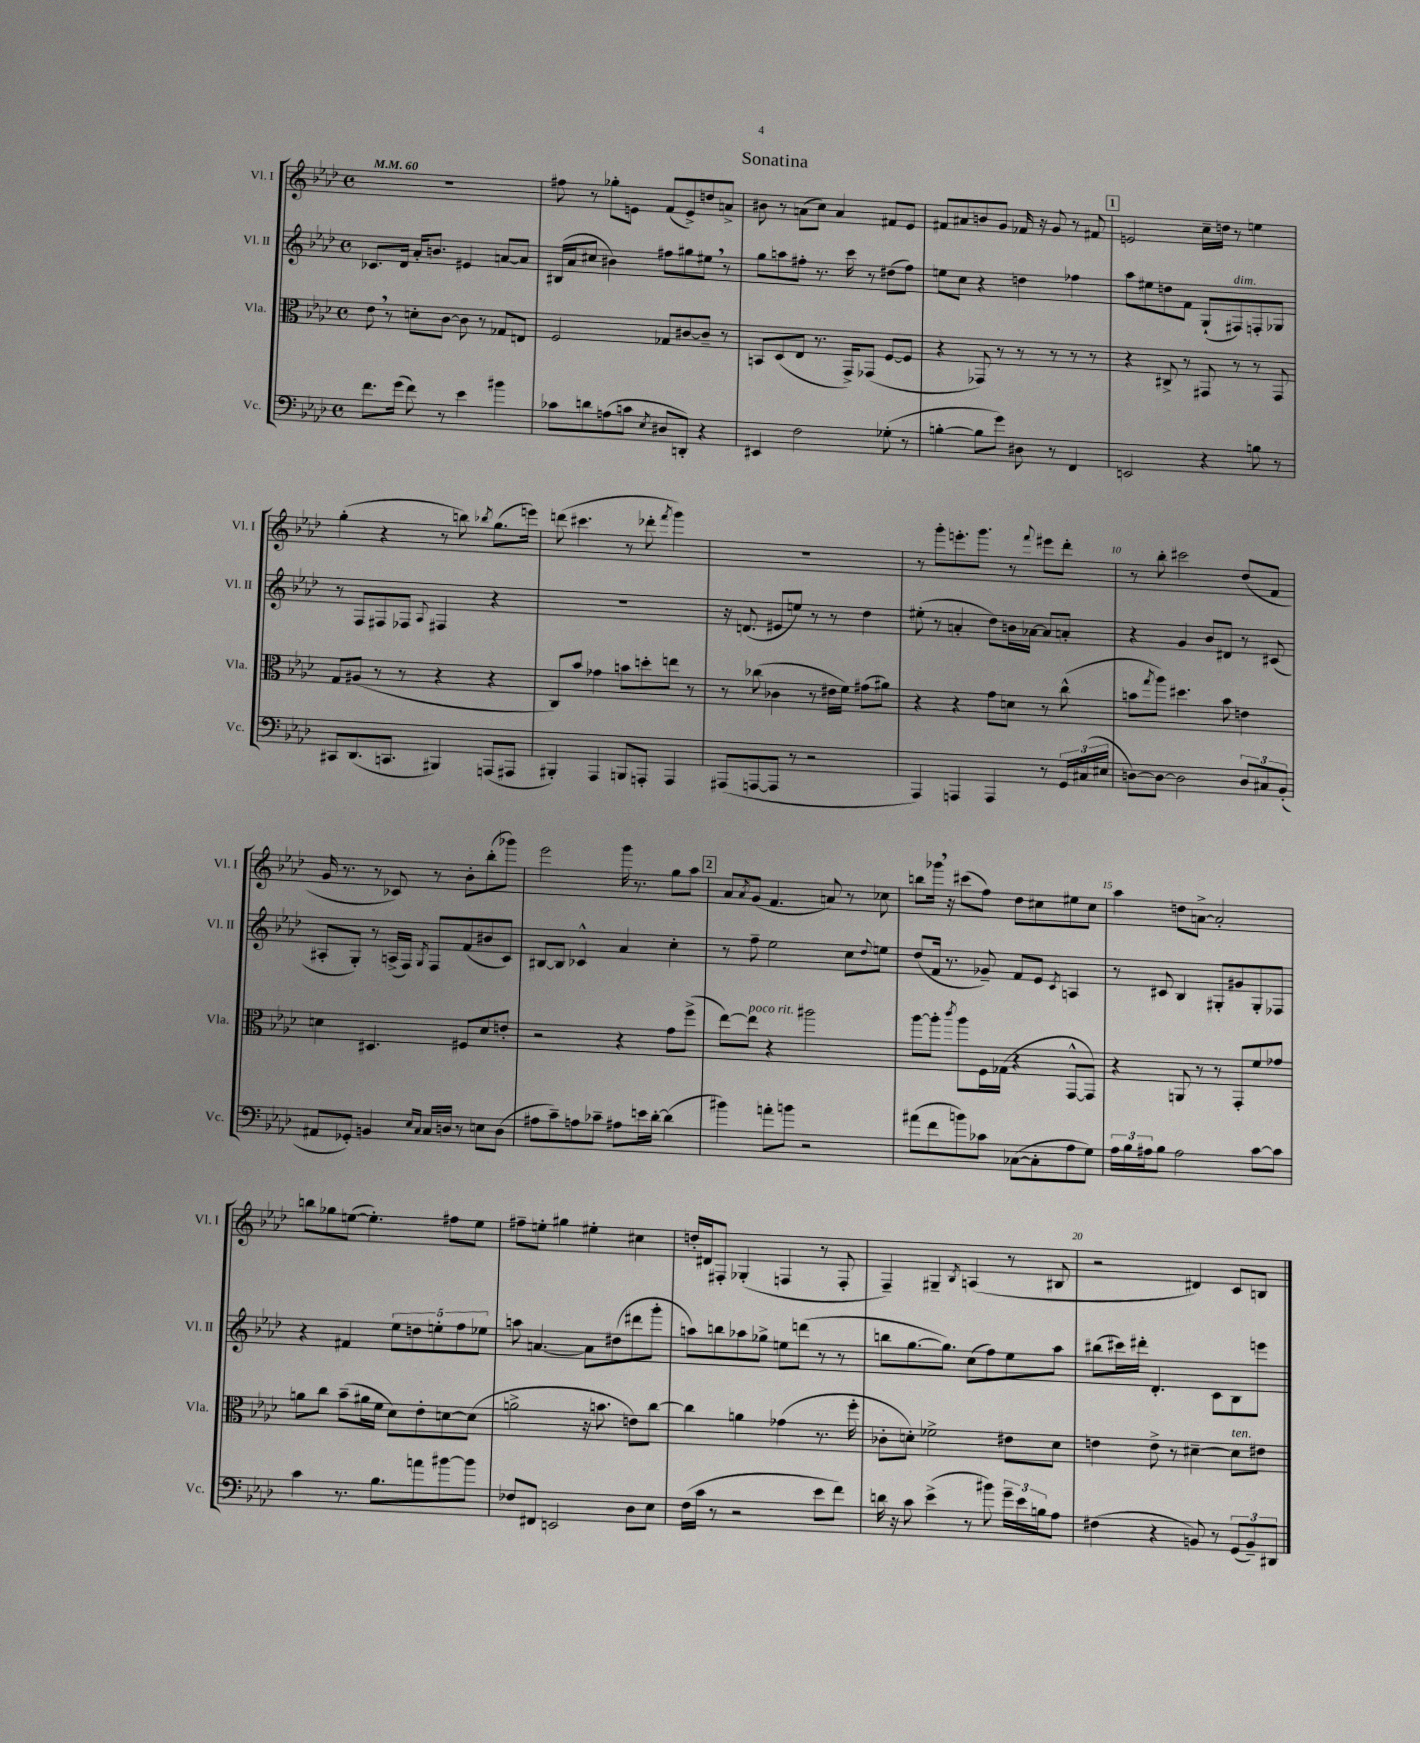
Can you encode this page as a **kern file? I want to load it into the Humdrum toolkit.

**kern	**kern	**kern	**kern
*staff4	*staff3	*staff2	*staff1
*clefF4	*clefC3	*clefG2	*clefG2
*k[b-e-a-d-]	*k[b-e-a-d-]	*k[b-e-a-d-]	*k[b-e-a-d-]
*M4/4	*M4/4	*M4/4	*M4/4
*met(c)	*met(c)	*met(c)	*met(c)
*MM60	*MM60	*MM60	*MM60
8.f\L	8e-\	8.c-/L	1r
.	8r	.	.
(16g\Jk	.	16d-/Jk	.
8f\)	8d'\L	16a-'/LK	.
.	.	8.b/J	.
8r	[8c\J	.	.
4e-\	8c\]	4e#/	.
.	8r	.	.
4b#\	8G-/L	[8a/L	.
.	8E/J	8a/]J	.
=	=	=	=
8c-\L	2F/	(16B#/LL	8ff#\
.	.	16a-/J	.
8d\	.	8cc#/J	8r
(8A\	.	4b#\)	8gg-'\L
8c\J	.	.	8e\J
8qE-/	.	.	.
8D#/L	8G-/L	8ff#\L	(8f/L
8DD'/J)	[8c#/	8gg#\	8e^/)
4r	8c#~/]J	8ee#\J	8dd/
.	8r	8r	8a^/J
=	=	=	=
4EE#/	8BB/L	8gg\L	8b#\
.	(8D-/	8aa\	8r
2F\	8E-/J	8ff#'\J	(8a\L
.	8.r	8.r	8cc\J)
.	.	.	4a/
.	16GG^/LK)	16ccc\	.
.	(8GG-/J	8r	.
(8G-'\	[8F/L	(8dd#\L	8f#/L
8r	8F/]J	8ff#\J)	8e-/J
=	=	=	=
[4B'\	4r	8ee\L	8f#/L
.	.	8cc\J	8a#/
8B\]L	8GG-/)	4r	8b/
8g\J)	8r	.	8g/J
8D#\	8r	4dd\	16f-/
.	.	.	16r
8r	8r	.	8g/
4FF/	8r	4ff-\	8r
.	8r	.	8f#/
=	=	=	=
2EE/	4r	8aa-\L	2e/
.	.	8ee#\	.
.	8C#^/	8dd\	.
.	8r	8f\J	.
4r	8GG#/	(8G`/L	16cc~\LL
.	.	.	16dd\JJ
.	8r	8F#/)	8r
8B\	8r	8F'/	4ee\
8r	8GG#/	8G-/J	.
=	=	=	=
8CC#/L	8G/L	8r	(4gg'\
(8.DD-/	(8A#/J	8F/L	.
.	8r	8F#/	4r
8.CC/J	.	.	.
.	8r	8F-/J	.
.	.	8qqA-/	.
4BBB#/)	4r	4F#/	8r
.	.	.	8bb\)
.	.	.	8qbb-/
(8AAA/L	4r	4r	(8.gg\L
8AAA#/J	.	.	.
.	.	.	16eee\Jk)
=	=	=	=
4BBB#'/)	8C/L)	1r	(8ddd\
.	8b-/J	.	4.ccc#\
4AAA-/	4g-\	.	.
8BBB/L	8b\L	.	8r
8AAA'/J	8dd'\	.	8ddd-'\
.	.	.	8qfff/
4AAA/	8ee\J	.	4ggg\)
.	8r	.	.
=	=	=	=
(8AAA#/L	8r	16r	1r
.	.	(8.d/	.
[8AAA/	(8cc-\	.	.
8AAA/]J	4c-\	8e#/L	.
8r	.	8ee/J)	.
2r	8r	8r	.
.	16e#\LL	8r	.
.	16f\JJ)	.	.
.	(8g#\L	4dd-\	.
.	8a#\J)	.	.
=	=	=	=
4AAA-/)	4r	(8ee#'\	8r
.	.	8r	8ggg'\L
4AAA/	4r	4a'/	8.eee'\
.	.	.	8.ggg\J
4AAA/	8g\L	8dd-\L)	.
.	8d\J	16b\L	8r
.	.	[16a-\JJ	.
.	.	.	8qqfff/
8r	8r	8a-/]L	8eee#\L
24GG/LL	(8cc^^\	8a'/J	8ddd-'\J
(24C#/	.	.	.
24E#/JJ	.	.	.
=	=	=	=
[8D\L)	8b\L	4r	8r
.	8qgg/	.	.
8D\_J	8aa-\J)	.	8bb-'\
2D\]	4.dd#\	4g/	2ccc#\
.	.	8b-/L	.
.	8b\	8d#/J	.
12D/L	4e\	8r	(8dd-/L
12C#/	.	.	.
.	.	(8c#/	8f/J
(12BB-'/J	.	.	.
=	=	=	=
8AA#/L	4d\	8A#'/L	16g/
.	.	.	8.r
8GG-'/J)	.	8G'/J)	.
4BB/	4.D#/	8r	8r
.	.	(16A^/LL	8c-/)
.	.	16F/JJ)	.
16qqE-/LL	.	.	.
16qqC/JJ	.	8qG/	.
16C/LL	.	8F/L	8r
16D/JJ	.	.	.
8r	8F#/L	(8f/	8b-'\L
8E\L	8d/	8b#/	(8bb-'\
(8D\J	8e'/J	8c/J)	8ggg-\J)
=	=	=	=
8A#\L	2r	[8B#/L	2eee-\
8c~\)	.	8B#/]J	.
8A\	.	4c-^^/	.
8c-~\J	.	.	.
8A#\L	4r	4a-/	16ggg\
.	.	.	8.r
16e\L	.	.	.
[16d-'\JJ	.	.	.
(4d-\]	8g\L	4cc'\	8gg\L
.	(8ff^\J	.	8aa-\J
=	=	=	=
4b#\)	[8ee-\L)	8r	8a-/L
.	.	.	8qa-/
.	8ee-\]J	8ff~\	(8g/J
8a'\L	4r	2ee-\	4.f/
8b\J	.	.	.
2r	2aa#\	.	.
.	.	.	8a/)
.	.	8cc\L	8r
.	.	8qqdd-/	.
.	.	8ee\J	8cc-\
=	=	=	=
(8a#\L	[8aa-\L	(8dd-/L	8bb\L
8f\	8aa-'\]J	16f/Jk	16ggg-\Jk
.	.	8.r	16r
.	8qccc/	.	.
8b\)	8aa-\L	.	(8ccc#\L
8c-\J	16F\L	8g-~/)	8ff\J)
.	(16G-\JJ	.	.
([8C-\L	4r	8f/L	8dd-\L
8C-'\]	.	8e-/J	8cc#\
.	.	8qc/	.
8A-\	[8GG^^/L	4A/	8ee#\
8G\J)	8GG/]J)	.	8cc#\J
=	=	=	=
24A-\LL	4r	8r	4aa-\
24B-\	.	.	.
24A#\J	.	.	.
8B-\J	.	8c#/	.
2A#\	8AA/	4B-/	8dd\L
.	8r	.	[8a^\J
.	8r	8G#'/L	2a'/]
.	8GG'/L	8g#/	.
[8c\L	8f/	8G#'/	.
8c\]J	8g-/J	8F-/J	.
=	=	=	=
4c\	8a\L	4r	8bb\L
.	8cc\J	.	8gg-\
8.r	(8b-~\L	4f#/	([8ee\J
.	16a#\L	.	4.ee'\])
8.B-\L	16f\JJ	.	.
.	8d-\L)	10ee-\L	.
.	.	10dd\	.
8a\	8e-'\	.	.
.	.	10ee'\	.
[8b#\	[8d\	.	8ff#\L
.	.	10ff\	.
8b#\]J	(8d\]J	.	8ee\J
.	.	10ee-\J	.
=	=	=	=
8F-/L	2a^\	8aa\	8ff#~\L
8FF#/J	.	[4.a/	8ee'\J
2EE/	.	.	4gg#\
.	16r	8a\]L	4ee#'\
.	8.b\	.	.
.	.	(8dd#\	.
8D-\L	8e\L)	8ddd#\	4cc#\
8E-\J	[8cc\J	8ggg'\J	.
=	=	=	=
(16F\LL	4cc\]	8aa\L)	16dd'/LL
16c\JJ	.	.	16d#/J
8r	.	8bb\	8F#'/J
2r	4a\	8aa-\	(4G-'/
.	.	8gg-^\J	.
.	(4g-\	8ee\L	4F/
.	.	(8ddd\J	.
8e-\L	8.r	8r	8r
8f\J)	.	8r	8F'/
.	16ff'\	.	.
=	=	=	=
16d\	8c-'\L	8bb\L	4F~/)
16r	.	.	.
8c\	8d'\J)	[8.gg\	.
(4e-^\	2f-^\	.	4G#~/
.	.	8.gg\]J)	.
.	.	.	8qB-/
8r	.	(8cc\L	(4A/
8b#\)	.	8ff\)	.
24g~\LL	8e#\L	8ee-\	8r
24e-\	.	.	.
24B\J	.	.	.
8A-\J	8d\J	8aa-\J	8B#/
=	=	=	=
(4F#\	4e\	(8bb#\L	2r
.	.	16ccc#\L)	.
.	.	16ddd#'\JJ	.
4r	8e^\	4.d-'/	.
.	8r	.	.
8BB/)	[4d#~\	.	4d#/)
8r	.	8c\L	.
(12GG/L	8d#\]L	8B-\	8c/L
12BB~/)	.	.	.
.	8e#\J	8eee\J	8B/J
12DD#/J	.	.	.
==	==	==	==
*-	*-	*-	*-
